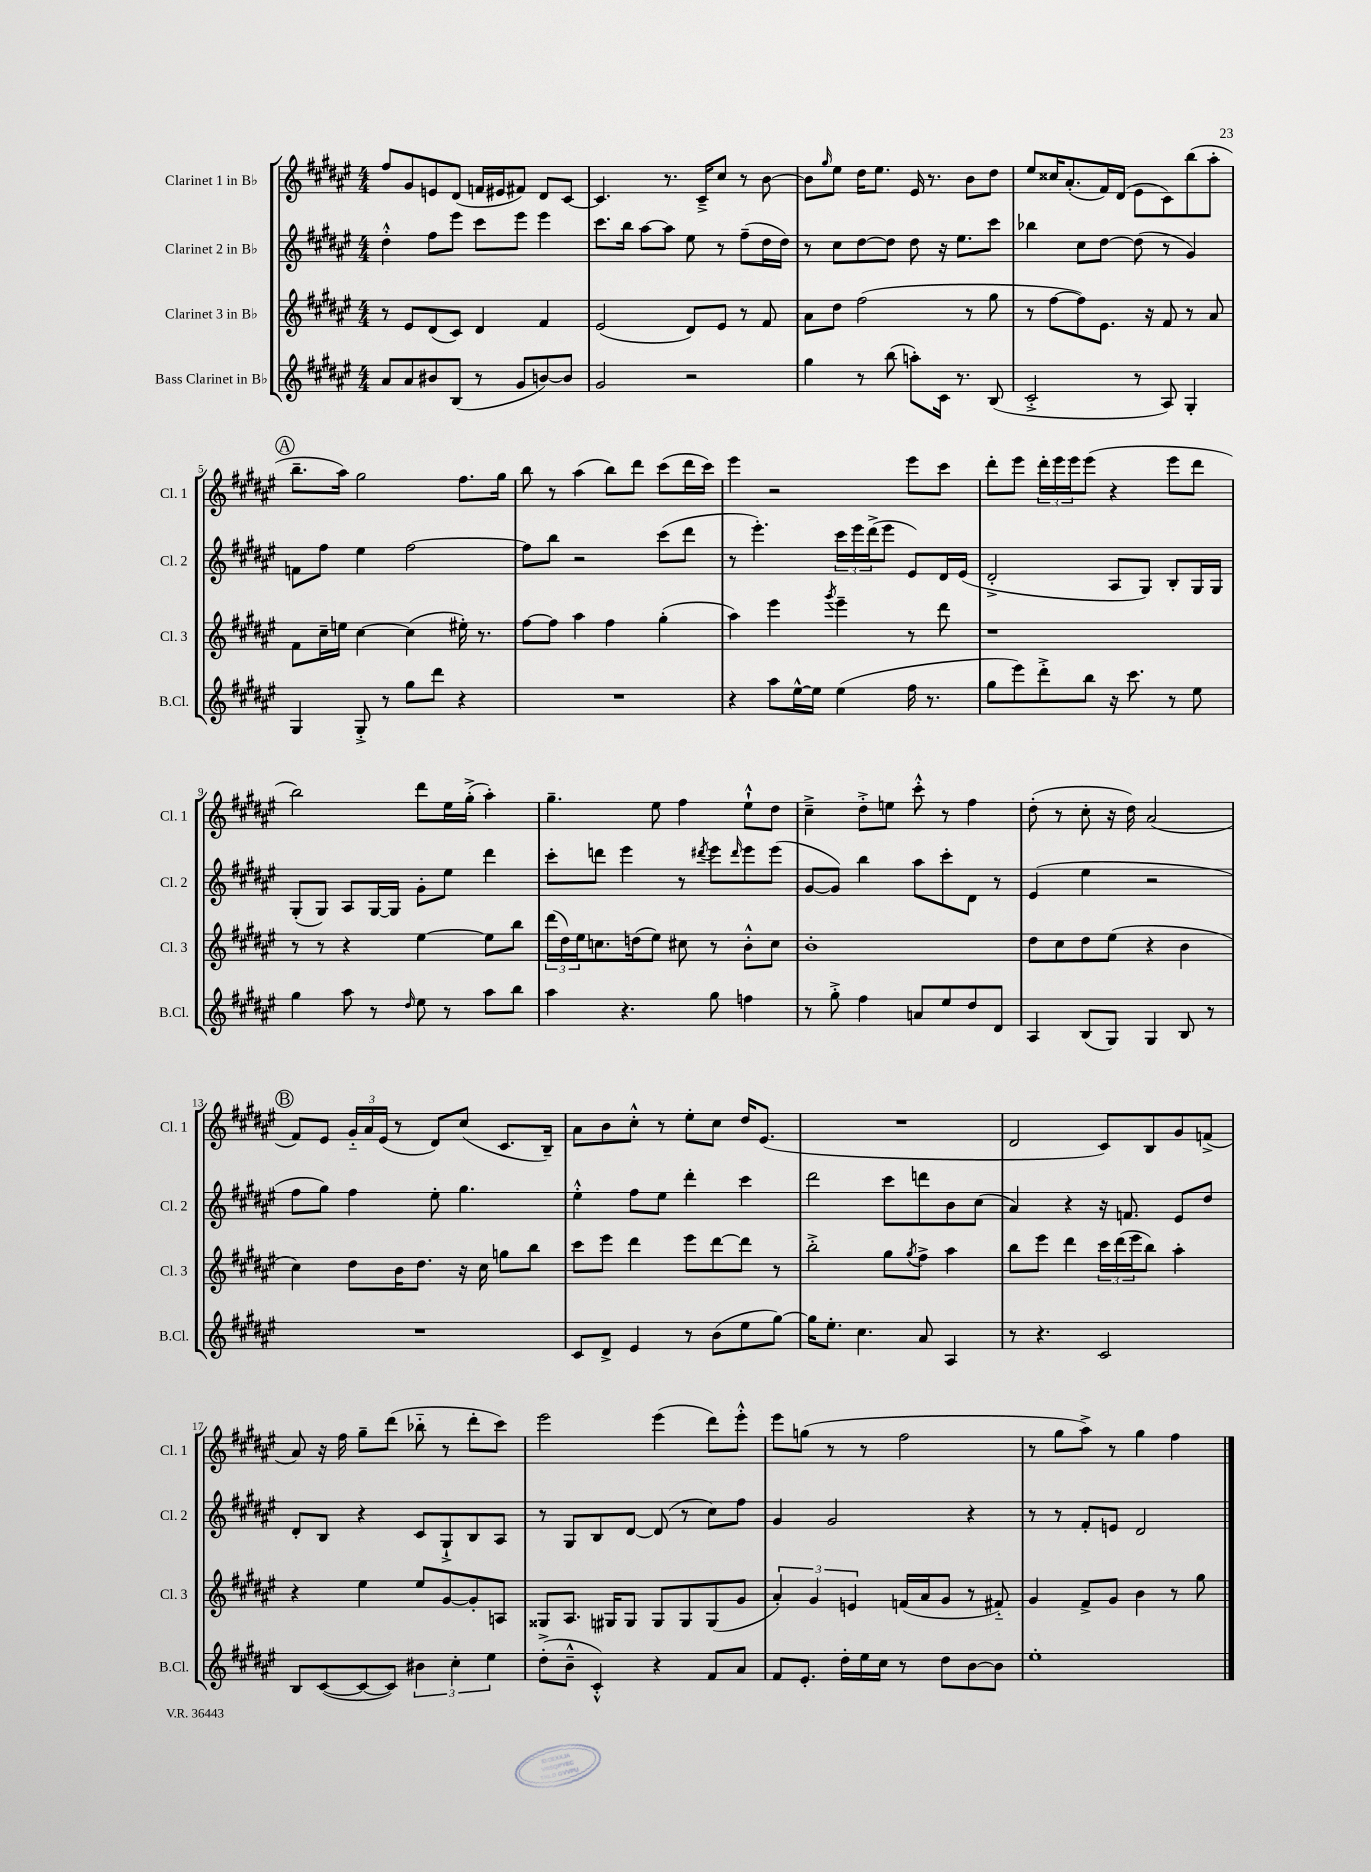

**kern	**kern	**kern	**kern
*part4	*part3	*part2	*part1
*staff4	*staff3	*staff2	*staff1
*I"Bass Clarinet in B♭	*I"Clarinet 3 in B♭	*I"Clarinet 2 in B♭	*I"Clarinet 1 in B♭
*I'B.Cl.	*I'Cl. 3	*I'Cl. 2	*I'Cl. 1
*clefG2	*clefG2	*clefG2	*clefG2
*k[f#c#g#d#a#e#]	*k[f#c#g#d#a#e#]	*k[f#c#g#d#a#e#]	*k[f#c#g#d#a#e#]
*M4/4	*M4/4	*M4/4	*M4/4
=1	=1	=1	=1
8a#/L	8r	4dd#'^^\	8ff#/L
8a#/	8e#/L	.	8g#/
8b#X/	(8d#/	8ff#\L	8en/
(8B/J	8c#/J)	8eee#\J	(8d#/J
8r	4d#/	8ccc#\L	16fn/LL
.	.	.	16e#X/J
8g#/L	.	8eee#\J	8f#X/J)
[8bn/)	4f#/	4eee#\	8d#/L
8b/J]	.	.	[8c#/J
=2	=2	=2	=2
2g#/	(2e#/	8.ccc#\L	4.c#/]
.	.	16bb\Jk	.
.	.	[8aa#\L	.
.	.	8aa#\J]	8.r
2r	8d#/L)	8ee#\	.
.	.	.	16c#~^/KL
.	8e#/J	8r	8cc#/J
.	8r	(8ff#~\L	8r
.	8f#/	16dd#\L	[8b\
.	.	16dd#\JJ)	.
=3	=3	=3	=3
4gg#\	8a#\L	8r	8b\L]
.	.	.	16qqgg#/
.	8dd#\J	8cc#\L	8ee#\J
8r	(2ff#\	[8dd#\	16dd#\KL
.	.	.	8.ee#\J
(8bb\	.	8dd#\J]	.
8aan'\L)	.	8dd#\	16e#/
.	.	.	8.r
16c#\Jk	.	16r	.
8.r	.	8.ee#\L	.
.	8r	.	8b\L
(8B/	8gg#\	8ccc#\J	8dd#\J
=4	=4	=4	=4
2c#'^/	8r	4bb-X\	8ee#/L
.	[8ff#\L	.	16cc##X/K
.	.	.	(8.a#'/
.	8ff#\])	8cc#\L	.
.	8.e#\J	[8dd#\J	16f#/L)
.	.	.	(16d#/JJ
8r	.	(8dd#\]	8e#\L
.	16r	.	.
8A#/)	8f#/	8r	8c#\)
4G#'/	8r	4g#/)	(8bb\
.	8a#/	.	8aa#'\J
!!LO:LB:g=z
!!LO:REH:place=s1:t=A
=5	=5	=5	=5
4G#/	8f#\L	8fn\L	8.bb~\L
.	16cc#~\L	8ff#\J	.
.	16een\JJ	.	16aa#\Jk)
8G#'^/	[4cc#\	4ee#\	2gg#\
8r	.	.	.
8gg#\L	(4cc#\]	[2ff#\	.
8ddd#\J	.	.	.
4r	16ee#X'\)	.	8.ff#\L
.	8.r	.	.
.	.	.	16gg#\Jk
=6	=6	=6	=6
1r	[8ff#\L	8ff#\L]	8bb\
.	8ff#\J]	8bb\J	8r
.	4aa#\	2r	(4aa#\
.	4ff#\	.	8bb\L)
.	.	.	8ddd#\J
.	(4gg#'\	(8ccc#\L	(8ccc#\L
.	.	8ddd#\J	16ddd#\L
.	.	.	16ccc#\JJ)
=7	=7	=7	=7
4r	4aa#\)	8r	4eee#\
.	.	4.eee#'\)	.
8aa#\L	4eee#\	.	2r
[16ee#^^\L	.	.	.
16ee#\JJ]	.	.	.
.	8qggg#/	.	.
(4ee#\	4eee#~\	24ccc#\LL	.
.	.	24eee#\	.
.	.	(24ddd#^\J	.
.	.	8eee#\J	.
16ff#\	8r	8e#/L)	8eee#\L
8.r	.	.	.
.	8ddd#\	16d#/L	8ccc#\J
.	.	(16e#/JJ	.
=8	=8	=8	=8
8gg#\L	1r	2d#'^/	8ddd#'\L
8eee#\)	.	.	8eee#\J
8ddd#'^\	.	.	24ddd#'\LL
.	.	.	24eee#\
.	.	.	24eee#\J
8bb\J	.	.	(8eee#\J
16r	.	8A#/L	4r
8.ccc#\	.	.	.
.	.	8G#/J)	.
8r	.	8B'/L	8eee#\L
8ee#\	.	16G#/L	8ddd#\J
.	.	16G#/JJ	.
!!LO:LB:g=z
=9	=9	=9	=9
4gg#\	8r	(8G#'/L	2bb\)
.	8r	8G#/J)	.
8aa#\	4r	8A#/L	.
8r	.	[16G#/L	.
.	.	16G#/JJ]	.
16qqdd#/	.	.	.
8ee#\	[4ee#\	8g#'\L	8ddd#\L
8r	.	8ee#\J	16ee#\L
.	.	.	(16gg#'^\JJ
8aa#\L	8ee#\L]	4ddd#\	4aa#'\)
8bb\J	8bb\J	.	.
=10	=10	=10	=10
4aa#\	(24ddd#\LL	8ccc#'\L	4.gg#~\
.	24dd#\)	.	.
.	24ee#\J	.	.
.	8.ccn\	8dddn\J	.
4.r	.	4eee#\	.
.	(16ddn\k	.	.
.	8ee#\J)	.	8ee#\
.	8cc#X\	8r	4ff#\
.	.	8qddd#X/	.
8gg#\	8r	8eee#\L	.
.	.	16qqddd#/	.
4ffn\	8b'^^\L	8eee#\	8ee#`^^\L
.	8cc#\J	(8eee#\J	8dd#\J
=11	=11	=11	=11
8r	1b'	[8g#/L	4cc#~^\
8gg#'^\	.	8g#/J])	.
4ff#\	.	4bb\	8dd#'^\L
.	.	.	8een\J
8an/L	.	8aa#\L	8ccc#'^^\
8ee#/	.	8ccc#'\	8r
8dd#/	.	8d#\J	4ff#\
8d#/J	.	8r	.
=12	=12	=12	=12
4A#/	8dd#\L	(4e#/	(8dd#'\
.	8cc#\	.	8r
(8B/L	8dd#\	4ee#\	8cc#'\
8G#/J)	(8ee#\J	.	16r
.	.	.	16dd#\)
4G#/	4r	2r	(2a#/
8B/	4b\	.	.
8r	.	.	.
!!LO:LB:g=z
!!LO:REH:place=s1:t=B
=13	=13	=13	=13
1r	4cc#\)	8ff#\L	8f#/L)
.	.	8gg#\J)	8e#/J
.	8dd#\L	4ff#\	24g#/LL
.	.	.	24a#/
.	.	.	(24e#/JJ
.	16b\K	.	8r
.	8.dd#\J	.	.
.	.	8ee#'\	8d#/L)
.	16r	4.gg#\	(8cc#/J
.	16cc#\	.	.
.	8ggn\L	.	8.c#/L
.	8bb\J	.	.
.	.	.	16B~/Jk)
=14	=14	=14	=14
8c#/L	8ccc#\L	4ee#'^^\	8a#\L
8d#^/J	8eee#\J	.	8b\
4e#/	4ddd#\	8ff#\L	8cc#'^^\J
.	.	8ee#\J	8r
8r	8eee#\L	4ddd#'\	8ee#'\L
(8b\L	[8ddd#\	.	8cc#\J
8ee#\	8ddd#\J]	4ccc#\	16dd#/KL
.	.	.	(8.e#/J
[8gg#\J)	8r	.	.
=15	=15	=15	=15
16gg#\KL]	2bb'^\	2ddd#\	1r
8.ee#'\J	.	.	.
4.cc#\	.	.	.
.	8gg#\L	8ccc#\L	.
.	8qgg#/	.	.
8a#/	8ff#^\J	8dddn\	.
4A#/	4aa#\	8b\	.
.	.	(8cc#\J	.
=16	=16	=16	=16
8r	8bb\L	4a#/)	2d#/
4.r	8eee#\J	.	.
.	4ddd#\	4r	.
2c#/	24ccc#\LL	16r	8c#/L)
.	(24ddd#\	.	.
.	.	8.fn/	.
.	24eee#\J	.	.
.	8bb\J)	.	8B/
.	4aa#'\	8e#/L	8g#/
.	.	8dd#/J	(8fn^/J
!!LO:LB:g=z
=17	=17	=17	=17
8B/L	4r	8d#'/L	8a#/)
([8c#/	.	8B/J	16r
.	.	.	16ff#\
8c#/_	4ee#\	4r	8gg#~\L
8c#/J])	.	.	(8ddd#\J
6b#X\	8ee#/L	8c#/L	8bb-X\
.	[8g#/	8G#`^/	8r
6cc#'\	.	.	.
.	8g#'/]	8B/	8ddd#'\L
6ee#\	.	.	.
.	8An/J	8A#/J	8ccc#\J)
=18	=18	=18	=18
(8dd#'^\L	8G##X/L	8r	2eee#\
8b~^^\J	8.A#/J	8G#/L	.
4c#'^^/)	.	8B/	.
.	16G#X/KL	.	.
.	8G#/J	[8d#/J	.
4r	8G#/L	(8d#/]	(4eee#\
.	8G#/	8r	.
8f#/L	(8G#/	8cc#\L)	8ddd#\L)
8a#/J	8g#/J	8ff#\J	8eee#'^^\J
=19	=19	=19	=19
8f#/L	6a#'/)	4g#/	8eee#\L
8.e#'/J	.	.	(8ggn\J
.	6g#/	.	.
.	.	2g#/	8r
16dd#'\LL	.	.	.
.	6en/	.	.
16ee#\	.	.	8r
16cc#\JJ	.	.	.
8r	(16fn/LL	.	2ff#\
.	16a#/J	.	.
8dd#\L	8g#/J	.	.
[8b\	8r	4r	.
8b\J]	8f#X/)	.	.
=20	=20	=20	=20
1ee#'	4g#/	8r	8r
.	.	8r	8gg#\L
.	8f#^/L	8f#'/L	8aa#^\J)
.	8g#/J	8en/J	8r
.	4b\	2d#/	4gg#\
.	8r	.	4ff#\
.	8gg#\	.	.
==	==	==	==
*-	*-	*-	*-
